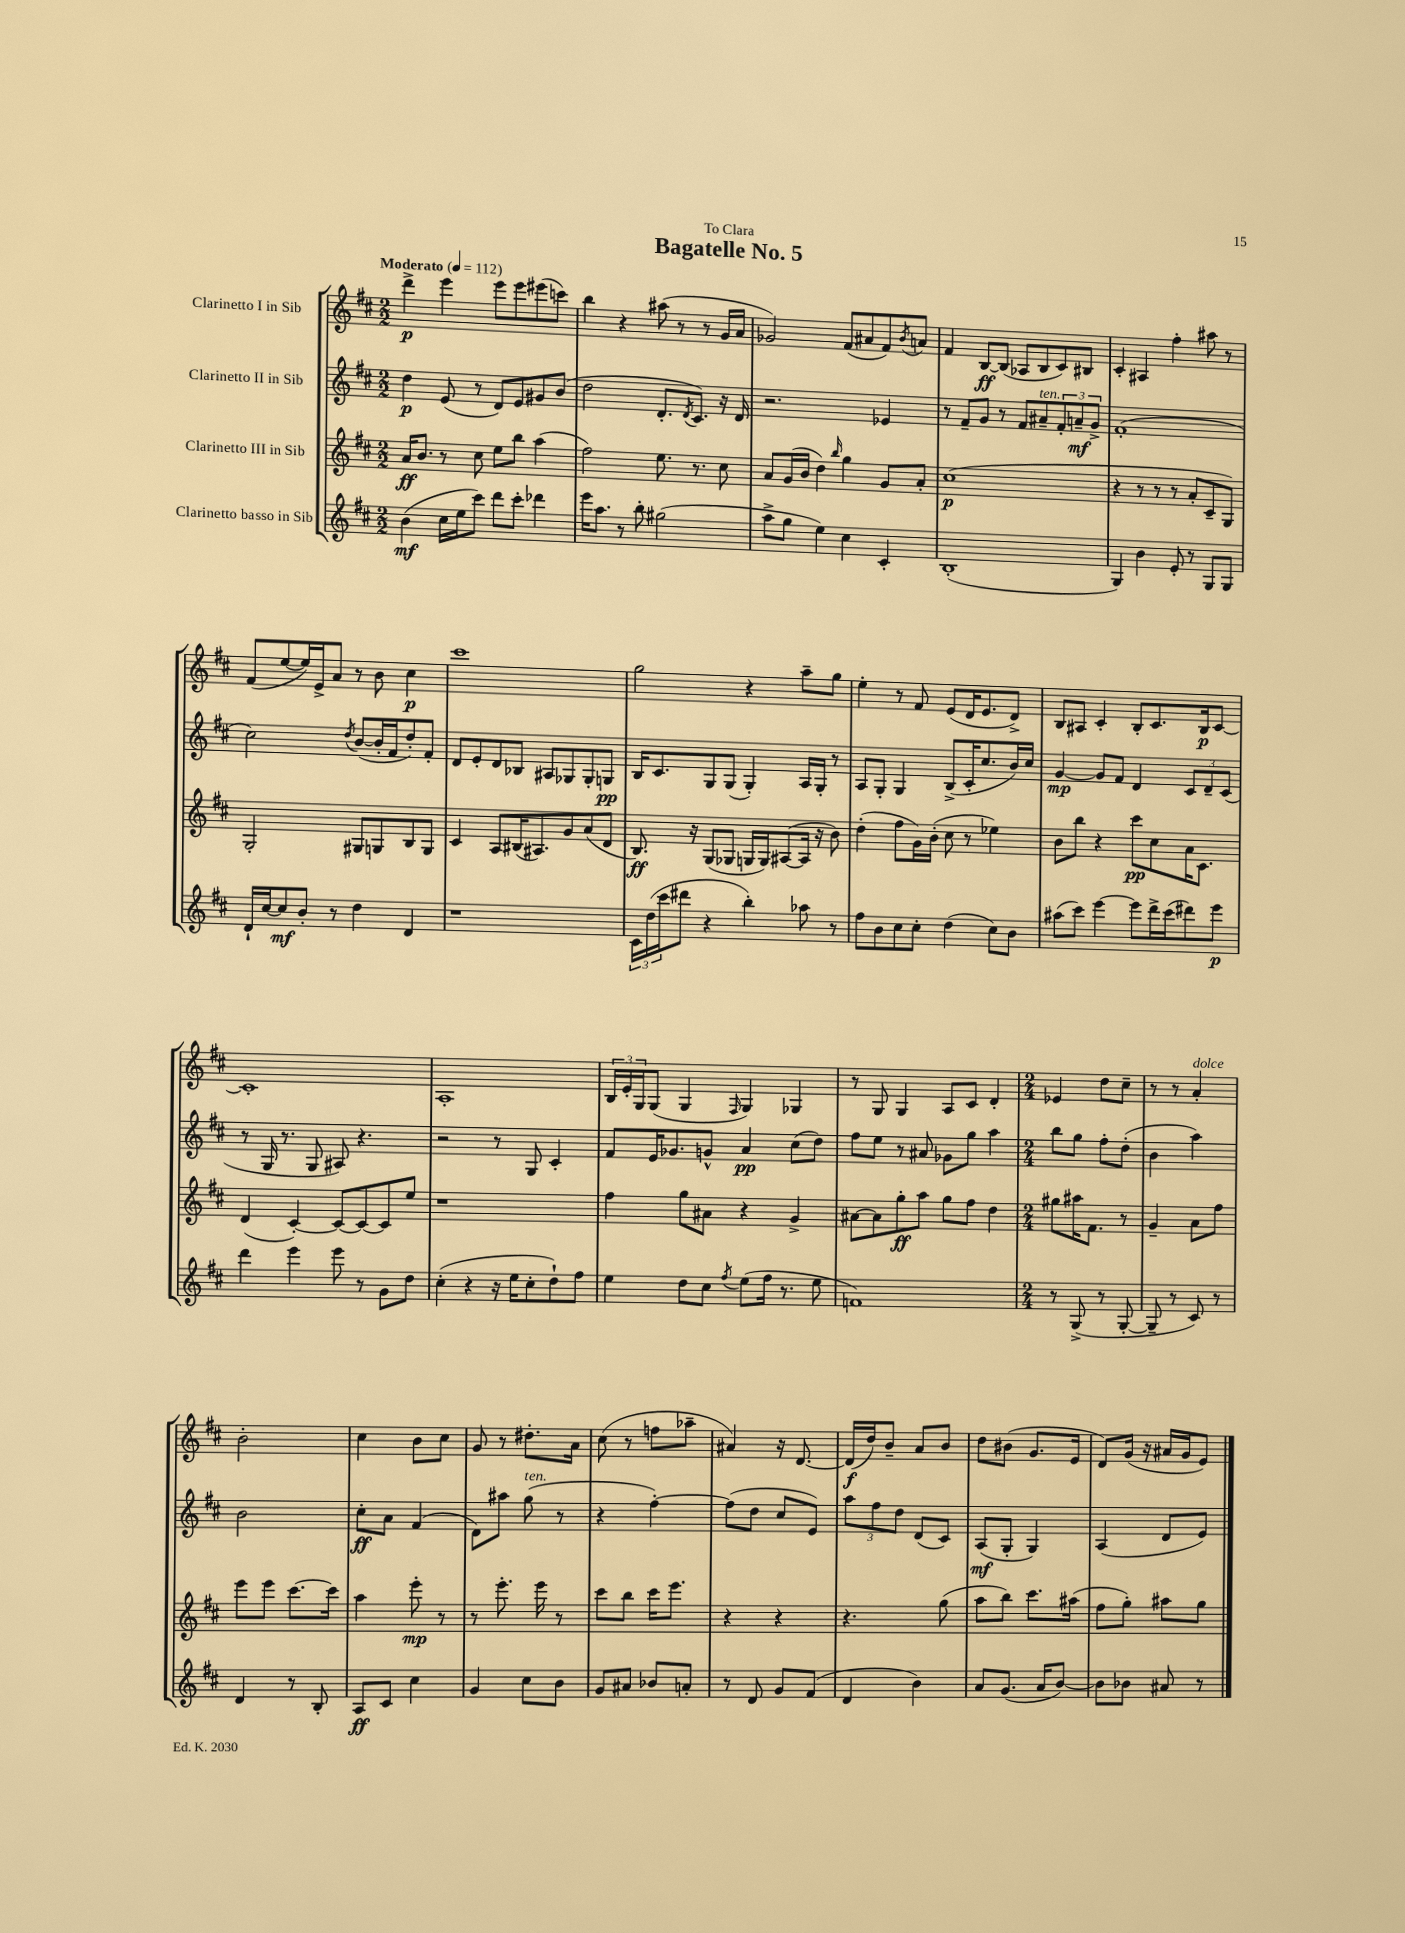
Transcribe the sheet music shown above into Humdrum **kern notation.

**kern	**kern	**kern	**kern
*staff4	*staff3	*staff2	*staff1
*clefG2	*clefG2	*clefG2	*clefG2
*k[f#c#]	*k[f#c#]	*k[f#c#]	*k[f#c#]
*M2/2	*M2/2	*M2/2	*M2/2
*MM112	*MM112	*MM112	*MM112
(4b	16a	4dd	4ddd^
.	8.b	.	.
16cc#	8r	(8e	4eee
16ee	.	.	.
8ccc#)	8cc#	8r	.
8ddd	8ee	8d)	8eee
8ccc#'	8bb	8e	8eee
4ddd-	(4aa	8g#	(8eee#
.	.	(8b	8ccc)
=	=	=	=
16eee	2ff#)	2dd	4bb
8.aa	.	.	.
8r	.	.	4r
8bb'	.	.	.
(2gg#	8.ee	8.d'	(8aa#
.	.	.	8r
.	.	8qd	.
.	8.r	8.c#)	.
.	.	.	8r
.	8cc#	16r	16g
.	.	16d	16a
=	=	=	=
8aa^	8a	2.r	2g-)
8gg	(16g	.	.
.	16b	.	.
4ee)	4dd)	.	.
.	16qqbb	.	.
4cc#	4gg	.	(8f#
.	.	.	8a#
4c#'	8g	4e-	8f#)
.	.	.	8qb
.	8a'	.	8a
=	=	=	=
(1B'	(1cc#	8r	4f#
.	.	8f#~	.
.	.	8g	[8B
.	.	8r	(8B]
.	.	8f#	8A-
.	.	8a#~	8B
.	.	12f#'	8c#)
.	.	12a~	.
.	.	.	8B#
.	.	12g^	.
=	=	=	=
4G)	4r	(1f#'	4c#'
4b	8r	.	4A#
.	8r	.	.
8e'	8r	.	4ff#'
8r	8a'	.	.
8G	8c#~	.	8aa#
8G	8G)	.	8r
=	=	=	=
16d`	2G'	2cc#)	(8f#
[16cc#	.	.	.
8cc#]	.	.	[8ee
8b'	.	.	16ee])
.	.	.	16e^
8r	.	.	8a
.	.	8qdd	.
4dd	8G#	([8b	8r
.	8G	16b']	8b
.	.	16f#	.
4d	8B	8dd')	4cc#
.	8G	8f#'	.
=	=	=	=
1r	4c#	8d	1ccc#
.	.	8e'	.
.	8A	8d	.
.	(16B#	8B-	.
.	8.A#)	.	.
.	.	8A#	.
.	8g	8G-	.
.	(8a	8G-'	.
.	8d	8G	.
=	=	=	=
24c#	8.B)	16B	2gg
(24dd	.	.	.
.	.	8.c#	.
24ccc#	.	.	.
8ddd#	.	.	.
.	16r	.	.
4r	(8G	8G	.
.	8G-	(8G	.
4bb')	16G	4G')	4r
.	16G)	.	.
.	([8A#	.	.
8aa-	16A#]	16A	8aa~
.	16r	16G'	.
8r	8b)	8r	8gg
=	=	=	=
8ff#	(4dd'	8A	4ee'
8b	.	8G'	.
8cc#	8ff#	4G	8r
8cc#'	16g)	.	8f#
.	(16b'	.	.
(4dd	8cc#	(8B^	(8e
.	8r	16c#'	16d
.	.	8.cc#	8.e
8cc#)	4ee-)	.	.
8b	.	16b)	8d^)
.	.	16cc#	.
=	=	=	=
(8aa#	8b	[4g	8B
8ccc#)	8bb	.	8A#
[4eee	4r	8g]	4c#'
.	.	8f#	.
8eee]	8ccc#	4d	8B'
16ddd^	8cc#	.	8.c#
(16ccc#	.	.	.
8ddd#)	16a	12c#	.
.	8.c#	.	16B
.	.	12d~	.
8eee	.	.	[8c#
.	.	(12c#	.
=	=	=	=
4ddd	(4d	8r	1c#']
.	.	16G	.
.	.	8.r	.
4eee	[4c#')	.	.
.	.	8G	.
8eee	8c#_	8A#)	.
8r	8c#_	4.r	.
8g	8c#]	.	.
8dd	8ee	.	.
=	=	=	=
(4cc#'	1r	2r	1A'
4r	.	.	.
16r	.	8r	.
16ee	.	.	.
8cc#'	.	8G	.
8dd`)	.	4c#'	.
8ff#	.	.	.
=	=	=	=
4ee	4ff#	8f#	24B
.	.	.	24e'
.	.	.	24G
.	.	16e	(8G
.	.	8.g-	.
8dd	8gg	.	4G
8cc#	8a#	8g^^	.
8qff#	.	.	16qqF#
(8ee	4r	4a	4G)
16ff#	.	.	.
8.r	.	.	.
.	4g^	(8cc#	4G-
8ee	.	8dd)	.
=	=	=	=
1f)	[8a#	8ff#	8r
.	8a#]	8ee	8G
.	8gg'	8r	4G
.	8aa	8a#	.
.	8gg	8g-	8A
.	8ff#	8gg	8c#
.	4dd	4aa	4d'
=	=	=	=
*M2/4	*M2/4	*M2/4	*M2/4
8r	8gg#	8bb	4e-
(8G^	16aa#	8gg	.
.	8.f#	.	.
8r	.	8ff#'	8dd
[8G'	8r	(8dd'	8cc#~
=	=	=	=
8G~]	4g~	4b	8r
8r	.	.	8r
8c#)	8a	4aa)	4a'
8r	8ff#	.	.
=	=	=	=
4d	8eee	2b	2b'
.	8eee	.	.
8r	[8.ccc#	.	.
8B'	.	.	.
.	16ccc#]	.	.
=	=	=	=
8A	4aa	8cc#'	4cc#
8c#	.	8a	.
4cc#	8eee'	(4f#	8b
.	8r	.	8cc#
=	=	=	=
4g	8r	8d)	8g
.	8.eee'	8aa#	8r
8cc#	.	(8gg	8.dd#'
.	16eee	.	.
8b	8r	8r	.
.	.	.	16a
=	=	=	=
8g	8ccc#	4r	(8cc#
8a#	8bb	.	8r
8b-	16ccc#	[4ff#')	8ff
.	8.eee	.	.
8a'	.	.	8aa-~
=	=	=	=
8r	4r	(8ff#]	4a#)
8d	.	8dd	.
8g	4r	8cc#	16r
.	.	.	[8.d
(8f#	.	8e)	.
=	=	=	=
4d	4.r	12aa	(16d]
.	.	.	16dd)
.	.	12ff#	.
.	.	.	8b~
.	.	12dd	.
4b)	.	(8d	8a
.	(8gg	8c#)	8b
=	=	=	=
8a	8aa	(8A	8dd
(8.g	8bb)	8G'	(8b#
.	8.ccc#	4G)	8.g
16a	.	.	.
[8b)	.	.	.
.	(16aa#	.	16e
=	=	=	=
8b]	8ff#	(4A	8d)
8b-	8gg')	.	(16g
.	.	.	16r
8a#	8aa#	8d	16a#
.	.	.	16g
8r	8gg	8e)	8e)
==	==	==	==
*-	*-	*-	*-
